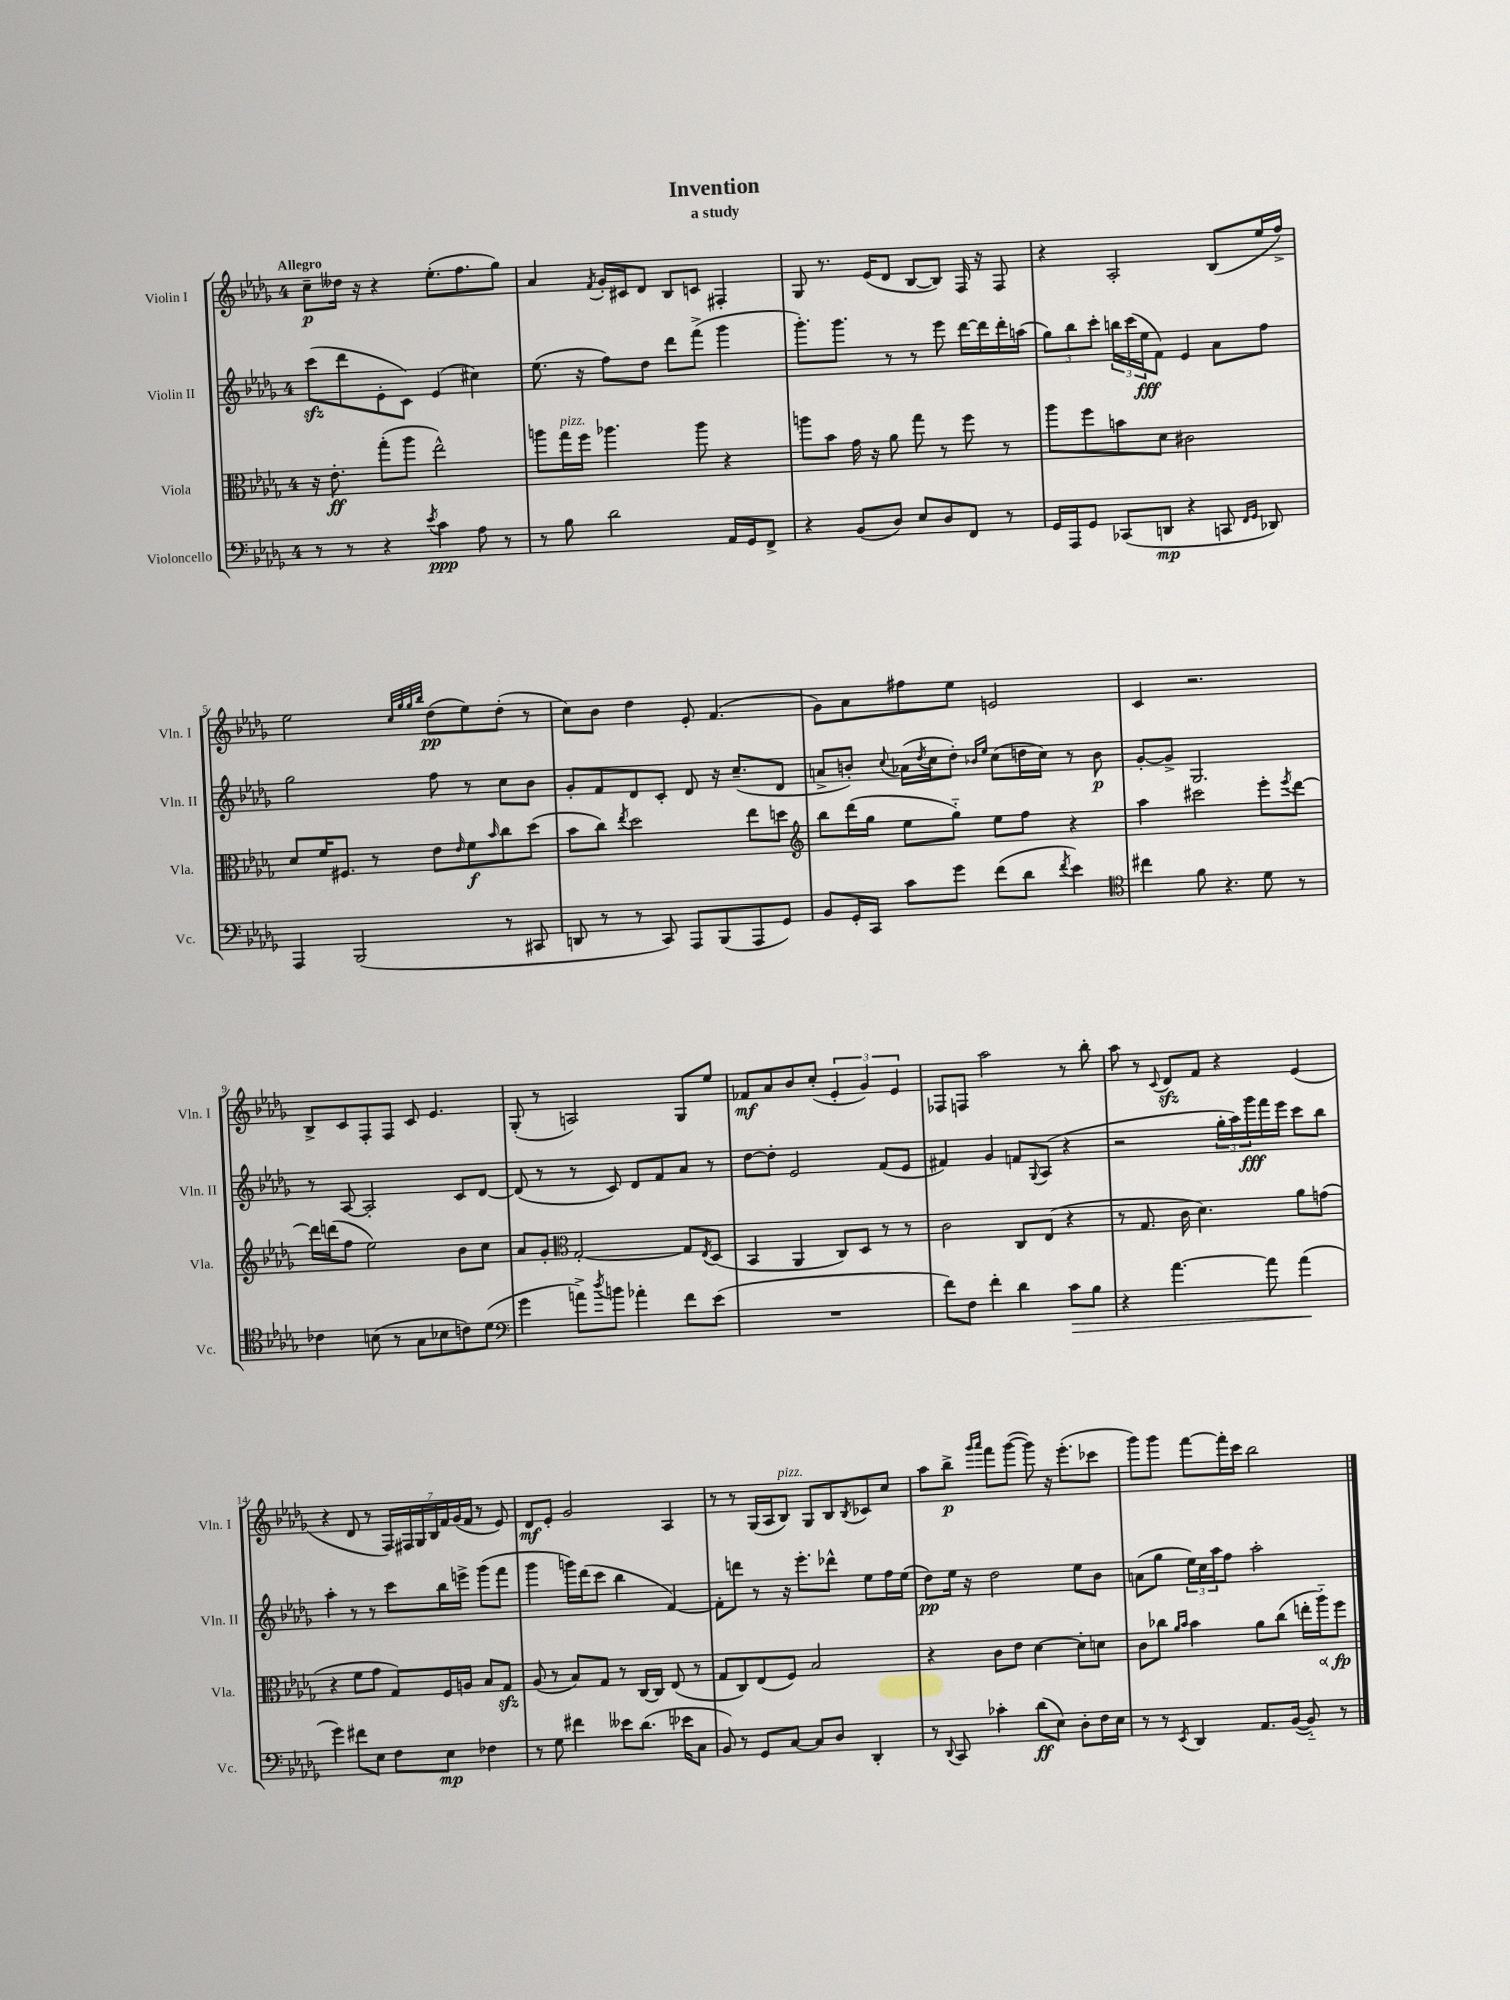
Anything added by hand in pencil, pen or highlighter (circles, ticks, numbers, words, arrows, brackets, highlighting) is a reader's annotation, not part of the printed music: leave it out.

**kern	**dynam	**kern	**dynam	**kern	**dynam	**kern	**dynam
*part4	*part4	*part3	*part3	*part2	*part2	*part1	*part1
*staff4	*staff4	*staff3	*staff3	*staff2	*staff2	*staff1	*staff1
*I"Violoncello	*	*I"Viola	*	*I"Violin II	*	*I"Violin I	*
*I'Vc.	*	*I'Vla.	*	*I'Vln. II	*	*I'Vln. I	*
*clefF4	*	*clefC3	*	*clefG2	*	*clefG2	*
*k[b-e-a-d-g-]	*	*k[b-e-a-d-g-]	*	*k[b-e-a-d-g-]	*	*k[b-e-a-d-g-]	*
*M4/4	*	*M4/4	*	*M4/4	*	*M4/4	*
=1	=1	=1	=1	=1	=1	=1	=1
!	!	!	!	!	!	!LO:TX:a:B:t=Allegro	!
8r	.	16r	.	(8ccczz\L	.	8cc~\L	p
.	.	8.e-'\	ff	.	.	.	.
8r	.	.	.	8ddd-\	.	16dd--X\Jk	.
.	.	.	.	.	.	16r	.
4r	.	(8gg-'\L	.	8e-'\	.	4r	.
.	.	8aa-\J	.	8c\J)	.	.	.
8qe-/	.	.	.	.	.	.	.
4c\	ppp	2ee-^^\)	.	(4e-/	.	(8.ee-'\L	.
.	.	.	.	.	.	8.ff\	.
8A-\	.	.	.	4cc#X\)	.	.	.
8r	.	.	.	.	.	8gg-\J)	.
=2	=2	=2	=2	=2	=2	=2	=2
8r	.	8aan\L	.	(8.ee-\	.	4a-/	.
!	!	!LO:TX:a:i:t=pizz.	!	!	!	!	!
8B-\	.	16gg-\L	.	.	.	.	.
.	.	16ff\JJ	.	16r	.	.	.
.	.	.	.	.	.	8qf/	.
2d-\	.	4.aa-X\	.	8ff\L)	.	16g-'/LL	.
.	.	.	.	.	.	16c#X/J	.
.	.	.	.	8dd-\J	.	8d-/J	.
.	.	.	.	8ddd-\L	.	8B-/L	.
.	.	8aa-\	.	(8fff^\J	.	8cn/J	.
16AA-/LL	.	4r	.	4ggg-\	.	4F#X'/	.
16GG-/J	.	.	.	.	.	.	.
8FF^/J	.	.	.	.	.	.	.
=3	=3	=3	=3	=3	=3	=3	=3
4r	.	8aan\L	.	8.ggg-'\L)	.	8G-/	.
.	.	8b-\J	.	.	.	8.r	.
.	.	.	.	8.ggg-\J	.	.	.
(8BB-/L	.	16g-\	.	.	.	.	.
.	.	16r	.	.	.	(16e-/KL	.
8D-/J)	.	8a-\	.	8r	.	8d-/J	.
8E-/L	.	8gg-\	.	8r	.	[8B-/L	.
8D-/	.	8r	.	8eee-\	.	8B-/J])	.
8FF/J	.	8ff\	.	[16ddd-\LL	.	16F/	.
.	.	.	.	16ddd-\]	.	16r	.
8r	.	8r	.	16ddd-'\	.	8F/	.
.	.	.	.	(16aan\JJ	.	.	.
=4	=4	=4	=4	=4	=4	=4	=4
16GG-/LL	.	8aa-\L	.	12gg-\L)	.	4r	.
16AAA-/J	.	.	.	.	.	.	.
.	.	.	.	12bb-\	.	.	.
8GG-/J	.	8ff\	.	.	.	.	.
.	.	.	.	12ccc'\J	.	.	.
(8CC-X/L	.	8bn\	.	24bbn\LL	.	2A-'/	.
.	.	.	.	(24ccc\	.	.	.
.	.	.	.	24ee-\J	fff	.	.
8DDn/J	mp	8d-\J	.	8f\J)	.	.	.
4r	.	2c#X\	.	4e-/	.	.	.
8CCn/	.	.	.	8a-\L	.	(8B-/L	.
16qqFF/LL	.	.	.	.	.	.	.
16qqGG-/JJ	.	.	.	.	.	.	.
8DD-X/)	.	.	.	8ff\J	.	16ee-/L	.
.	.	.	.	.	.	16ff^/JJ)	.
!!LO:LB:g=z
=5	=5	=5	=5	=5	=5	=5	=5
4AAA-/	.	8d-/L	.	2gg-\	.	2ee-\	.
.	.	16f/K	.	.	.	.	.
.	.	8.F#X/J	.	.	.	.	.
(2BBB-/	.	.	.	.	.	.	.
.	.	8r	.	.	.	.	.
.	.	.	.	.	.	32qqcc/LLL	.
.	.	.	.	.	.	32qqgg-/	.
.	.	.	.	.	.	32qqgg-/	.
.	.	.	.	.	.	32qqbb-/JJJ	.
.	.	8e-\L	.	8ff\	.	(8dd-\L	pp
.	.	16qqe-/	.	.	.	.	.
.	.	8f\	f	8r	.	8ee-\)	.
.	.	16qqb-/	.	.	.	.	.
8r	.	8cc\	.	8cc\L	.	(8dd-'\J	.
8CC#X/	.	(8dd-\J	.	8b-\J	.	8r	.
=6	=6	=6	=6	=6	=6	=6	=6
8DDn/	.	8b-\L	.	8g-'/L	.	8cc\L)	.
8r	.	8cc\J)	.	8f/	.	8b-\J	.
.	.	8qee-/	.	.	.	.	.
8r	.	2dd-\	.	8d-/	.	4dd-\	.
8CC/)	.	.	.	8c'/J	.	.	.
8AAA-/L	.	.	.	8d-/	.	8e-'/	.
(8BBB-/	.	.	.	16r	.	(4.f/	.
.	.	.	.	(8.cc~/L	.	.	.
8AAA-/	.	8ee-\L	.	.	.	.	.
8GG-/J)	.	8ddn\J	.	8d-/J	.	.	.
=7	=7	=7	=7	=7	=7	=7	=7
*	*	*clefG2	*	*	*	*	*
8BB-/L	.	8bb-\L	.	8an^/L	.	8g-\L)	.
16GG-'/L	.	(16ddd-\L	.	8bn'/J)	.	8a-\	.
16CC/JJ	.	16gg-\JJ	.	.	.	.	.
.	.	.	.	8qqcc/	.	.	.
8c\L	.	8ee-\L	.	(16a-X\LL	.	8ff#X\	.
.	.	.	.	8qdd-/	.	.	.
.	.	.	.	16cc\J	.	.	.
8g-\J	.	8gg-\J)	.	8dd-'\J)	.	8ee-\J	.
.	.	.	.	16qqb-X/LL	.	.	.
.	.	.	.	16qqee-/JJ	.	.	.
(8f\L	.	8ee-\L	.	(8cc\L	.	2en/	.
8d-\J	.	8ff\J	.	16ddn\L	.	.	.
.	.	.	.	16cc\JJ)	.	.	.
8qf/	.	.	.	.	.	.	.
4e-\)	.	4r	.	8r	.	.	.
.	.	.	.	8b-\	p	.	.
=8	=8	=8	=8	=8	=8	=8	=8
*clefC4	*	*	*	*	*	*	*
4cc#X\	.	4aa-\	.	[8g-'/L	.	4c/	.
.	.	.	.	8g-^/J]	.	.	.
8f\	.	2ccc#X\	.	2.G-/	.	2.r	.
4.r	.	.	.	.	.	.	.
8d-\	.	8eee-'\L	.	.	.	.	.
.	.	8qeee-/	.	.	.	.	.
8r	.	[8ddd-\J	.	.	.	.	.
!!LO:LB:g=z
=9	=9	=9	=9	=9	=9	=9	=9
4c-X\	.	16ddd-\LL]	.	8r	.	8B-^/L	.
.	.	(16dddn\J	.	.	.	.	.
.	.	8ff\J	.	[8A-/	.	8c/	.
(8Bn\	.	2ee-\)	.	2A-'/]	.	8F'/	.
8r	.	.	.	.	.	8F/J	.
8G-\L	.	.	.	.	.	8c/	.
8B-X\	.	.	.	.	.	4.e-/	.
8cn\)	.	8b-\L	.	8c/L	.	.	.
(8d-\J	.	8cc\J	.	[8d-/J	.	.	.
=10	=10	=10	=10	=10	=10	=10	=10
*clefF4	*	*	*	*	*	*	*
4g-\	.	8a-/L	.	(8d-/]	.	(8G-'/	.
.	.	8g-'/J	.	8r	.	8r	.
*	*	*clefC3	*	*	*	*	*
8an^\L)	.	[2G-'/	.	8r	.	2An/)	.
8qdd-/	.	.	.	.	.	.	.
8bn\J	.	.	.	8c/)	.	.	.
4a-X'\	.	.	.	8d-/L	.	.	.
.	.	.	.	8f/	.	.	.
8f\L	.	8G-/L]	.	8a-/J	.	8G-/L	.
.	.	8qE-/	.	.	.	.	.
(8e-\J	.	(8D-/J	.	8r	.	8ee-/J	.
=11	=11	=11	=11	=11	=11	=11	=11
1r	.	4BB-/	.	[8dd-\L	.	8f-X/L	mf
.	.	.	.	8dd-'\J]	.	8a-/	.
.	.	4AA-/	.	2e-/	.	8b-/	.
.	.	.	.	.	.	(8cc'/J	.
.	.	8C/L)	.	.	.	6e-'/	.
.	.	8D-/J	.	.	.	.	.
.	.	.	.	.	.	6g-/)	.
.	.	8r	.	(8f/L	.	.	.
.	.	.	.	.	.	6e-/	.
.	.	8r	.	8e-/J	.	.	.
=12	=12	=12	=12	=12	=12	=12	=12
8f\L)	.	2c\	.	4f#X/)	.	8F-X/L	.
8F\J	.	.	.	.	.	8Fn/J	.
4f'\	.	.	.	4g-/	.	2aa-\	.
4d-\	.	8C/L	.	8fn/L	.	.	.
.	.	.	.	8qqG-/	.	.	.
.	.	(8E-/J	.	(8A-/J	.	.	.
!	!LO:HP:b	!	!	!	!	!	!
8c\L	>	4r	.	4r	.	8r	.
8B-\J	.	.	.	.	.	8bb-'\	.
=13	=13	=13	=13	=13	=13	=13	=13
4r	.	8r	.	2r	.	8aa-\	.
.	.	8.G-/	.	.	.	8r	.
.	.	.	.	.	.	8qqc/	.
[4.a-\	.	.	.	.	.	8d-zz/L	.
.	.	16c\	.	.	.	.	.
.	.	4.d-\)	.	.	.	8f/J	.
.	.	.	.	24gg-'\LL	.	4r	.
.	.	.	.	24aa-\)	.	.	.
.	.	.	.	24ggg-\	fff	.	.
8a-\]	.	.	.	16fff\	.	.	.
.	.	.	.	16eee-\JJ	.	.	.
(4a-\	.	8a-\L	.	8ccc\L	.	(4e-/	.
.	.	(8gn\J	.	8bb-\J	.	.	.
.	]	.	.	.	.	.	.
!!LO:LB:g=z
=14	=14	=14	=14	=14	=14	=14	=14
4g-\)	.	4r	.	4aa-'\	.	4r	.
8f#X\L	.	8f\L	.	8r	.	8d-/	.
8E-\J	.	8g-\J	.	8r	.	8r	.
8F\L	.	8G-/L)	.	8ccc\L	.	28F/LL)	.
.	.	.	.	.	.	28F#X/	.
.	.	.	.	.	.	28G-/	.
.	.	.	.	.	.	28B-/	.
8E-\J	mp	16F/L	.	16bb-\L	.	.	.
.	.	.	.	.	.	28f/	.
.	.	.	.	.	.	(28g-/	.
.	.	16An/JJ	.	16eeen^\JJ	.	.	.
.	.	.	.	.	.	28f/JJ	.
4F-X\	.	8B-/L	.	(8ggg-\L	.	8r	.
.	.	8G-zz/J	.	8fff\J	.	8e-/)	.
=15	=15	=15	=15	=15	=15	=15	=15
8r	.	(8A-/	.	4ggg-\	.	8d-/L	mf
8G-\	.	8r	.	.	.	8e-'/J	.
4f#X\	.	8B-/L)	.	16gggn\LL)	.	2g-/	.
.	.	.	.	(16ddd-\J	.	.	.
.	.	8G-/J	.	8ccc\J	.	.	.
8e--X\L	.	8r	.	4bb-\	.	.	.
(8.d-\J	.	[16C/LL	.	.	.	.	.
.	.	16C/JJ]	.	.	.	.	.
.	.	(8E-/	.	[4f/)	.	4A-/	.
16e-X\KL	.	.	.	.	.	.	.
8C\J	.	8r	.	.	.	.	.
=16	=16	=16	=16	=16	=16	=16	=16
8BB-/)	.	8G-/L	.	8f'\L]	.	8r	.
8r	.	8C/)	.	8dddn\J	.	8r	.
8GG-/L	.	(8E-/	.	8r	.	(16G-/LL	.
.	.	.	.	.	.	16A-/J	.
!	!	!	!	!	!	!LO:TX:a:i:t=pizz.	!
[8C/J	.	8F/J)	.	16r	.	8B-/J)	.
.	.	.	.	8.eee-'\L	.	.	.
8C/L]	.	2B-/	.	.	.	8G-/L	.
8D-/J	.	.	.	8ddd-X^^\J	.	8B-/	.
.	.	.	.	.	.	8qB-/	.
4DD-'/	.	.	.	8ee-\L	.	8c-X/	.
.	.	.	.	16ff\L	.	8cc/J	.
.	.	.	.	(16ee-\JJ	.	.	.
=17	=17	=17	=17	=17	=17	=17	=17
8r	.	4r	.	8dd-\L)	pp	8aa-\L	.
8qqDD-/	.	.	.	.	.	.	.
8CC/	.	.	.	16ee-\Jk	.	8bb-^\J	p
.	.	.	.	16r	.	.	.
.	.	.	.	.	.	16qqggg-/LL	.
.	.	.	.	.	.	16qqaaa-/JJ	.
4c-X'\	.	8c\L	.	2dd-\	.	8fff\L	.
.	.	8e-\J	.	.	.	([8ggg-\J	.
(8d-\L	ff	[4d-\	.	.	.	8ggg-\])	.
8E-\J)	.	.	.	.	.	16r	.
.	.	.	.	.	.	(8.eee-'\L	.
8D-'\L	.	8d-'\L]	.	8ee-\L	.	.	.
16F\L	.	8dn\J	.	8b-\J	.	8ccc-X\J	.
16E-\JJ	.	.	.	.	.	.	.
=18	=18	=18	=18	=18	=18	=18	=18
8r	.	8c\L	.	(8an\L	.	8ggg-\L)	.
8r	.	8cc-X\J	.	8gg-\J	.	8ggg-\J	.
.	.	16qqa-/LL	.	.	.	.	.
8qEE-/	.	16qqb-/JJ	.	.	.	.	.
4DD-/	.	4b-\	.	24ee-\LL)	.	[8fff\L	.
.	.	.	.	24cc\	.	.	.
.	.	.	.	24aa-\J	.	.	.
.	.	.	.	8ff\J	.	16fff'\L]	.
.	.	.	.	.	.	16ccc\JJ	.
8.AA-/L	.	8a-\L	.	2aa-'\	.	2bb-\	.
.	.	(8cc-\J	.	.	.	.	.
([16BB-/Jk	.	.	.	.	.	.	.
8BB-/])	.	16een'\LL	.	.	.	.	.
!	!	!	!LO:HP:b	!	!	!	!
.	.	16aa-\J)	<	.	.	.	.
8r	.	8ff\J	fp	.	.	.	.
.	.	.	[	.	.	.	.
==	==	==	==	==	==	==	==
*-	*-	*-	*-	*-	*-	*-	*-
